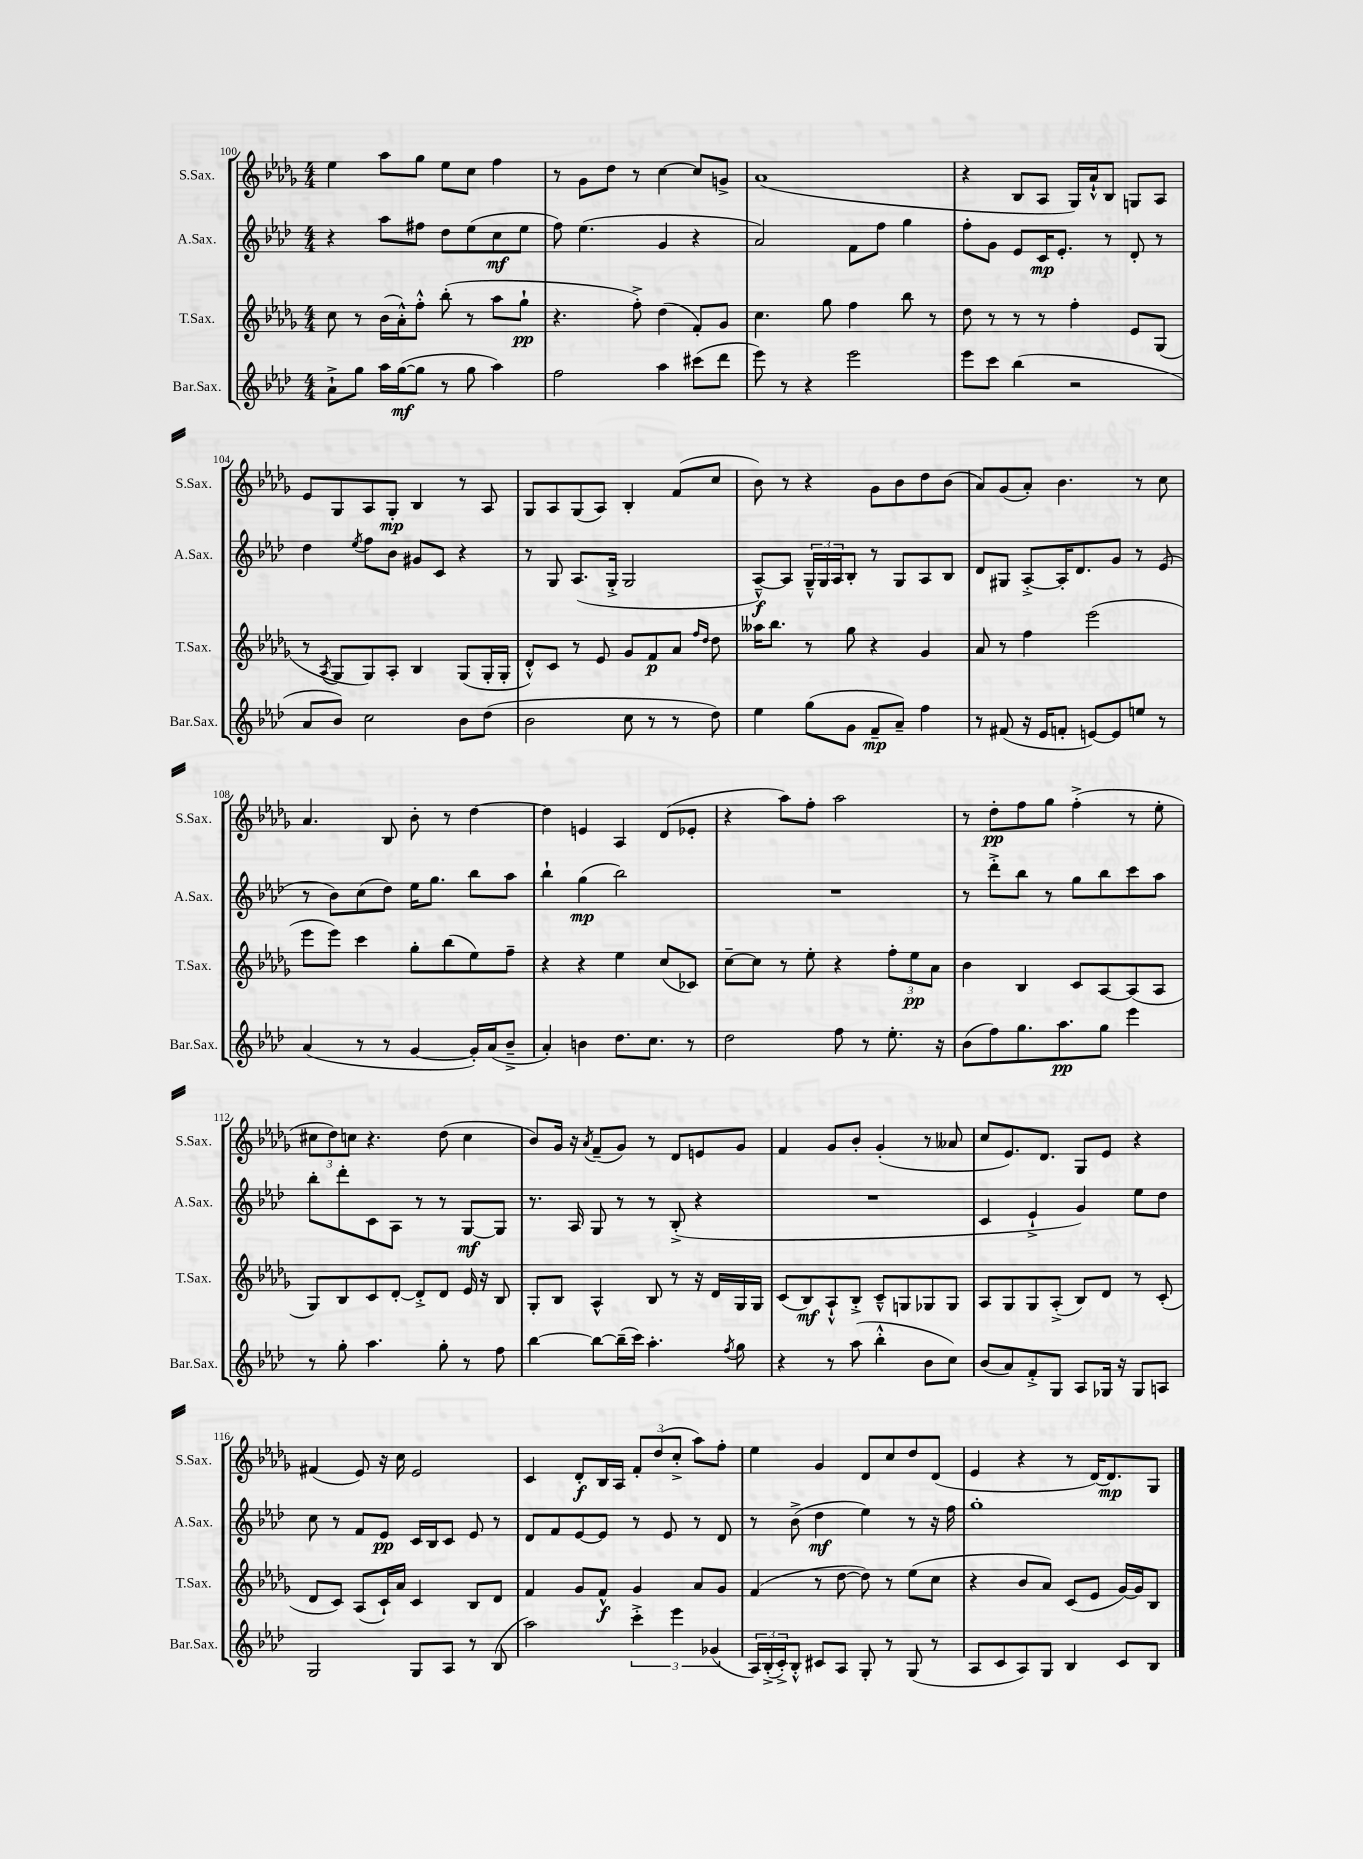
<<
\new StaffGroup <<
\new Staff = "s0" \with { instrumentName = "S.Sax." shortInstrumentName = "S.Sax." } {
    \clef treble \key des \major \numericTimeSignature \time 4/4
    ees''4 aes''8 ges''8 ees''8 c''8 f''4 |
    r8 ges'8 des''8 r8 c''4~ c''8 g'8-> |
    aes'1( |
    r4 bes8 aes8 ges16) aes'16-!-^ bes8 g8 aes8 |
    ees'8 ges8 aes8 ges8-.\mp bes4 r8 aes8 |
    ges8 aes8 ges8( aes8) bes4-. f'8( c''8 |
    bes'8) r8 r4 ges'8 bes'8 des''8 bes'8( |
    aes'8) ges'8( aes'8-.) bes'4. r8 c''8 |
    aes'4. bes8 bes'8-. r8 des''4~ |
    des''4 e'4 aes4 des'8( ees'8-. |
    r4 aes''8) f''8-. aes''2 |
    r8 des''8-.\pp f''8 ges''8 f''4-.->( r8 ees''8-. |
    \tuplet 3/2 { cis''8 des''8) c''8 } r4. des''8( c''4 |
    bes'8) ges'16 r16 \acciaccatura { aes'8 } f'8--( ges'8) r8 des'8 e'8 ges'8 |
    f'4 ges'8 bes'8-. ges'4-.( r8 aeses'8 |
    c''8 ees'8.) des'8. ges8 ees'8 r4 |
    fis'4( ees'8) r16 c''16 ees'2 |
    c'4 des'8-.\f bes16 aes16 \tuplet 3/2 { f'8-. des''8( c''8-.-> } aes''8) f''8-. |
    ees''4 ges'4 des'8 c''8 des''8 des'8( |
    ees'4 r4 r8 des'16~) des'8.\mp ges8 \bar "|." |
}
\new Staff = "s1" \with { instrumentName = "A.Sax." shortInstrumentName = "A.Sax." } {
    \clef treble \key aes \major \numericTimeSignature \time 4/4
    r4 aes''8 fis''8 des''8 ees''8( c''8\mf ees''8 |
    f''8) ees''4.( g'4 r4 |
    aes'2) f'8 f''8 g''4 |
    f''8-. g'8 ees'8 c'16\mp ees'8.-. r8 des'8-. r8 |
    des''4 \acciaccatura { ees''8 } f''8 bes'8 gis'8 c'8 r4 |
    r8 g8 aes8.( g16-.-> g2 |
    aes8~---^\f) aes8 \tuplet 3/2 { g16---^ g16 aes16 } bes8-. r8 g8 aes8 bes8 |
    des'8 gis8 aes8~-.-> aes16-. des'8. g'8 r8 ees'8( |
    r8 bes'8) c''8( des''8) ees''16 g''8. bes''8 aes''8 |
    bes''4-! g''4\mp( bes''2) |
    R1 |
    r8 des'''8-.-> bes''8 r8 g''8 bes''8 c'''8 aes''8 |
    bes''8-. des'''8-. c'8 aes8 r8 r8 g8~\mf g8 |
    r8. aes16 g8 r8 r8 bes8-.->( r4 |
    R1 |
    c'4 ees'4-!-> g'4) ees''8 des''8 |
    c''8 r8 f'8 ees'8\pp c'16 bes16 c'8 ees'8 r8 |
    des'8 f'8 ees'8~ ees'8 r8 ees'8 r8 des'8 |
    r8 bes'8->( des''4\mf ees''4) r8 r16 f''16 |
    g''1-. \bar "|." |
}
\new Staff = "s2" \with { instrumentName = "T.Sax." shortInstrumentName = "T.Sax." } {
    \clef treble \key des \major \numericTimeSignature \time 4/4
    c''8 r8 bes'16( aes'16-.-^) f''8-.-^ bes''8-.( r8 aes''8 ges''8-!\pp |
    r4. f''8-.->) des''4( f'8-.) ges'8 |
    c''4. ges''8 f''4 bes''8 r8 |
    des''8 r8 r8 r8 f''4-. ees'8 ges8( |
    r8 \acciaccatura { aes8 } ges8 ges8) aes8-. bes4 ges8( ges16-. ges16-. |
    des'8-.-^) c'8 r8 ees'8 ges'8 f'8\p aes'8 \grace { f''16 des''16 } des''8 |
    aeses''16 bes''8. r8 ges''8 r4 ges'4 |
    aes'8 r8 f''4 ees'''2( |
    ees'''8 ees'''8) c'''4 ges''8-. bes''8( ees''8) f''8-- |
    r4 r4 ees''4 c''8( ces'8) |
    c''8~-- c''8 r8 ees''8-. r4 \tuplet 3/2 { f''8-. ees''8\pp aes'8 } |
    bes'4 bes4 c'8 aes8~ aes8( aes8 |
    ges8) bes8 c'8 des'8~-. des'8-.-> des'8 ees'16 r16 bes8 |
    ges8-. bes8 aes4-^ bes8 r8 r16 des'16 ges16 ges16 |
    c'8( bes8\mf) aes8-!-^ bes8-.-> c'8---^ g8 ges8 ges8 |
    aes8 ges8 ges8 aes8-.->( bes8) des'8 r8 c'8-.( |
    des'8 c'8) aes8( c'16-!) aes'16 c'4 bes8 des'8 |
    f'4 ges'8 f'8-^\f ges'4 aes'8 ges'8 |
    f'4( r8 des''8~ des''8) r8 ees''8( c''8 |
    r4 bes'8 aes'8) c'8( ees'8 ges'16~) ges'16 bes8 \bar "|." |
}
\new Staff = "s3" \with { instrumentName = "Bar.Sax." shortInstrumentName = "Bar.Sax." } {
    \clef treble \key aes \major \numericTimeSignature \time 4/4
    aes'8-!-> g''8 aes''16 g''16~\mf( g''8 r8 g''8 aes''4) |
    f''2 aes''4 cis'''8( des'''8 |
    ees'''8) r8 r4 ees'''2 |
    ees'''8 c'''8 bes''4( r2 |
    aes'8 bes'8) c''2 bes'8 des''8( |
    bes'2 c''8 r8 r8 des''8) |
    ees''4 g''8( g'8 f'8--\mp aes'8--) f''4 |
    r8 fis'8( r16 ees'16 f'8-. e'8~) e'8 e''8 r8 |
    aes'4( r8 r8 g'4~ g'16-.) aes'16( bes'8---> |
    aes'4-.) b'4 des''8. c''8. r8 |
    des''2 f''8 r8 ees''8.-. r16 |
    bes'8( f''8) g''8. aes''8.\pp g''8 ees'''4 |
    r8 g''8-. aes''4. g''8-. r8 f''8 |
    bes''4~ bes''8~ bes''16--( c'''16) aes''4.-. \acciaccatura { f''8 } g''8 |
    r4 r8 aes''8( bes''4-.-^ bes'8 c''8) |
    bes'8( aes'8) f'8-.-> g8 aes8 ges16 r16 ges8 a8 |
    g2 g8 aes8 r8 bes8( |
    aes''2) \tuplet 3/2 { c'''4-.-> ees'''4 ges'4( } |
    \tuplet 3/2 { aes16) bes16-.->( c'16-.->) } bes8-.-^ cis'8 aes8 g8-. r8 g8( r8 |
    aes8 c'8 aes8) g8 bes4 c'8 bes8 \bar "|." |
}
>>
>>
\layout { \context { \Score currentBarNumber = #100 } }
